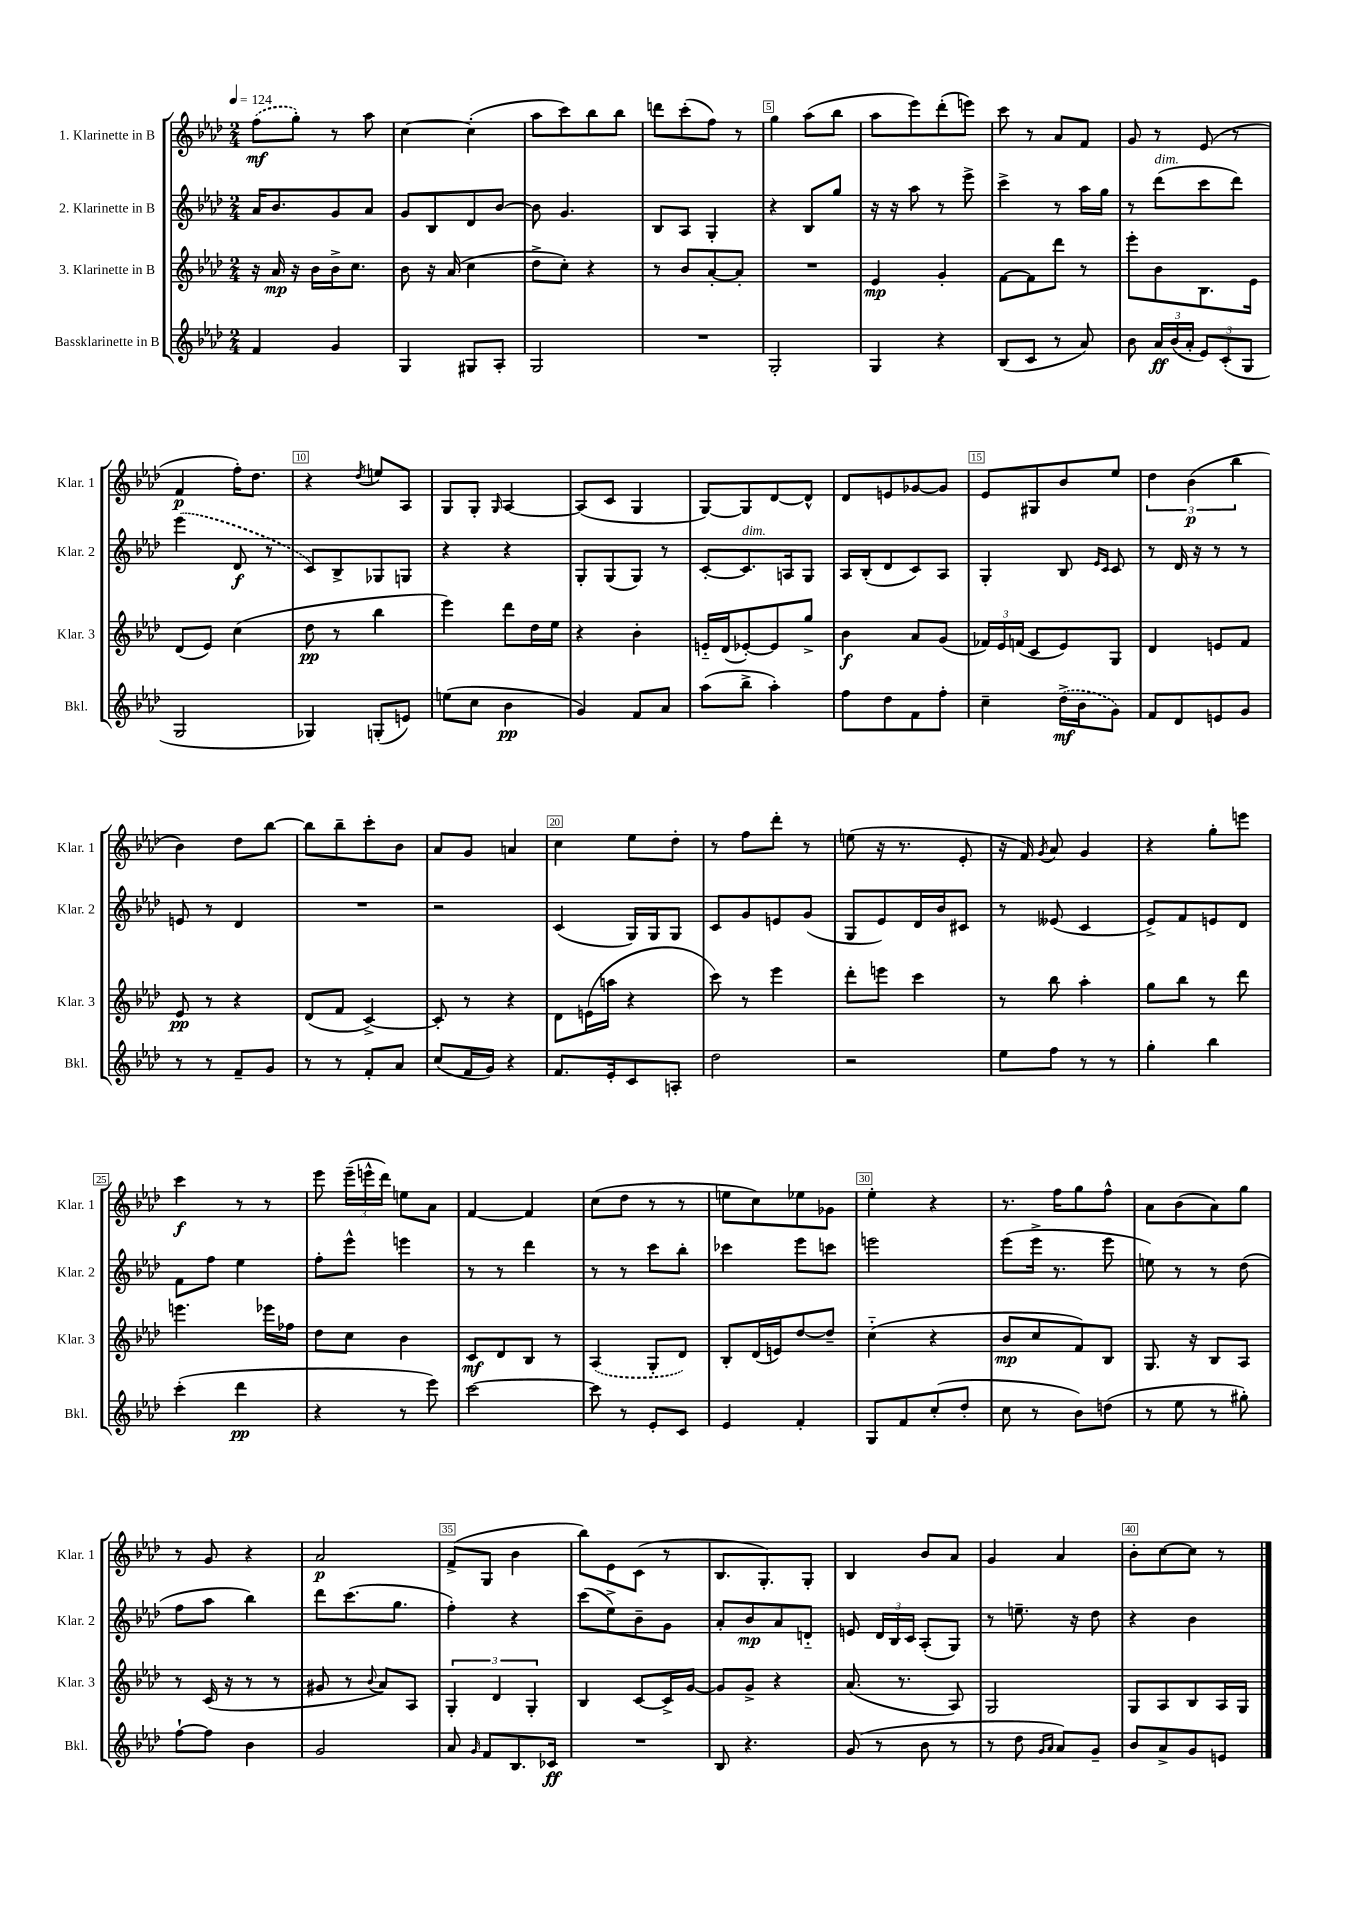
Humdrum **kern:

**kern	**dynam	**kern	**dynam	**kern	**dynam	**kern	**dynam
*part4	*part4	*part3	*part3	*part2	*part2	*part1	*part1
*staff4	*staff4	*staff3	*staff3	*staff2	*staff2	*staff1	*staff1
*I"Bassklarinette in B	*	*I"3. Klarinette in B	*	*I"2. Klarinette in B	*	*I"1. Klarinette in B	*
*I'Bkl.	*	*I'Klar. 3	*	*I'Klar. 2	*	*I'Klar. 1	*
*clefG2	*	*clefG2	*	*clefG2	*	*clefG2	*
*k[b-e-a-d-]	*	*k[b-e-a-d-]	*	*k[b-e-a-d-]	*	*k[b-e-a-d-]	*
*M2/4	*	*M2/4	*	*M2/4	*	*M2/4	*
*MM124	*	*MM124	*	*MM124	*	*MM124	*
=1	=1	=1	=1	=1	=1	=1	=1
4f/	.	16r	.	16a-/KL	.	(8ff\L	mf
.	.	16a-/	mp	8.b-/	.	.	.
.	.	16r	.	.	.	8gg'\J)	.
.	.	16b-\LL	.	.	.	.	.
4g/	.	16b-^\J	.	8g/	.	8r	.
.	.	8.cc\J	.	.	.	.	.
.	.	.	.	8a-/J	.	8aa-\	.
=2	=2	=2	=2	=2	=2	=2	=2
4G/	.	8b-\	.	8g/L	.	[4cc\	.
.	.	16r	.	8B-/	.	.	.
.	.	(16a-/	.	.	.	.	.
8G#X/L	.	4cc\	.	8d-/	.	(4cc'\]	.
8A-'/J	.	.	.	[8b-/J	.	.	.
=3	=3	=3	=3	=3	=3	=3	=3
2G/	.	8dd-^\L	.	8b-\]	.	8aa-\L	.
.	.	8cc'\J)	.	4.g/	.	8ccc\)	.
.	.	4r	.	.	.	8bb-\	.
.	.	.	.	.	.	8bb-\J	.
=4	=4	=4	=4	=4	=4	=4	=4
2r	.	8r	.	8B-/L	.	8dddn\L	.
.	.	8b-/L	.	8A-/J	.	(8ccc'\	.
.	.	[8a-'/	.	4G'/	.	8ff\J)	.
.	.	8a-'/J]	.	.	.	8r	.
=5	=5	=5	=5	=5	=5	=5	=5
2G'/	.	2r	.	4r	.	4gg\	.
.	.	.	.	8B-/L	.	(8aa-\L	.
.	.	.	.	8gg/J	.	8bb-\J	.
=6	=6	=6	=6	=6	=6	=6	=6
4G/	.	4e-/	mp	16r	.	8aa-\L	.
.	.	.	.	16r	.	.	.
.	.	.	.	8aa-\	.	8eee-\)	.
4r	.	4g'/	.	8r	.	(8ddd-'\	.
.	.	.	.	8eee-^\	.	8eeen\J)	.
=7	=7	=7	=7	=7	=7	=7	=7
(8B-/L	.	[8f\L	.	4ccc^\	.	8ccc\	.
8c/J	.	8f\]	.	.	.	8r	.
8r	.	8ddd-\J	.	8r	.	8a-/L	.
8a-/)	.	8r	.	16aa-\LL	.	8f/J	.
.	.	.	.	16gg\JJ	.	.	.
=8	=8	=8	=8	=8	=8	=8	=8
8b-\	.	8eee-'\L	.	8r	.	8g/	.
!	!	!	!	!LO:TX:a:i:t=dim.	!	!	!
24a-/LL	ff	8b-\	.	(8ddd-\L	.	8r	.
(24b-/	.	.	.	.	.	.	.
24a-'/JJ	.	.	.	.	.	.	.
12e-/L)	.	8.B-\	.	8ccc\	.	(8e-/	.
(12c'/	.	.	.	.	.	.	.
.	.	.	.	8ddd-\J)	.	8r	.
12G/J	.	.	.	.	.	.	.
.	.	16e-\Jk	.	.	.	.	.
!!LO:LB:g=z
=9	=9	=9	=9	=9	=9	=9	=9
2G/	.	(8d-/L	.	(4eee-\	.	4f/	p
.	.	8e-/J)	.	.	.	.	.
.	.	(4cc\	.	8d-/	f	16ff'\KL)	.
.	.	.	.	.	.	8.dd-\J	.
.	.	.	.	8r	.	.	.
=10	=10	=10	=10	=10	=10	=10	=10
4G-X/)	.	8dd-\	pp	8c/L)	.	4r	.
.	.	8r	.	8B-^/	.	.	.
.	.	.	.	.	.	8qdd-/	.
(8Gn'/L	.	4bb-\	.	8G-X/	.	8een/L	.
8en/J)	.	.	.	8Gn/J	.	8A-/J	.
=11	=11	=11	=11	=11	=11	=11	=11
(8een\L	.	4eee-\)	.	4r	.	8G/L	.
8cc\J	.	.	.	.	.	8G'/J	.
.	.	.	.	.	.	16qqG/	.
4b-\	pp	8ddd-\L	.	4r	.	[4A-/	.
.	.	16dd-\L	.	.	.	.	.
.	.	16ee-\JJ	.	.	.	.	.
=12	=12	=12	=12	=12	=12	=12	=12
4g/)	.	4r	.	8G'/L	.	(8A-/L]	.
.	.	.	.	(8G/	.	8c/J	.
8f/L	.	4b-'\	.	8G/J)	.	4G/	.
8a-/J	.	.	.	8r	.	.	.
=13	=13	=13	=13	=13	=13	=13	=13
(8aa-\L	.	16en/LL	.	[8c'/L	.	[8G/L)	.
.	.	(16d-/J	.	.	.	.	.
!	!	!	!	!LO:TX:a:i:t=dim.	!	!	!
8bb-^\J	.	[8e-X'/)	.	8.c/]	.	8G/]	.
4aa-'\)	.	8e-/]	.	.	.	[8d-/	.
.	.	.	.	16An/k	.	.	.
.	.	8gg^/J	.	8G/J	.	8d-^^/J]	.
=14	=14	=14	=14	=14	=14	=14	=14
8ff\L	.	4b-\	f	16A-/LL	.	8d-/L	.
.	.	.	.	(16B-'/J	.	.	.
8dd-\	.	.	.	8d-/	.	8en/	.
8f\	.	8a-/L	.	8c/)	.	[8g-X/	.
8ff'\J	.	(8g/J	.	8A-/J	.	8g-/J]	.
=15	=15	=15	=15	=15	=15	=15	=15
4cc~\	.	24f-X/LL)	.	4G'/	.	8e-/L	.
.	.	24e-/	.	.	.	.	.
.	.	(24fn/JJ	.	.	.	.	.
.	.	8c/L	.	.	.	8G#X/	.
(16dd-^\LL	mf	8e-/)	.	8B-/	.	8b-/	.
16b-\J	.	.	.	.	.	.	.
.	.	.	.	16qqe-/LL	.	.	.
.	.	.	.	16qqc/JJ	.	.	.
8g\J)	.	8G/J	.	8c/	.	8ee-/J	.
=16	=16	=16	=16	=16	=16	=16	=16
8f/L	.	4d-/	.	8r	.	6dd-\	.
8d-/	.	.	.	16d-/	.	.	.
.	.	.	.	.	.	(6b-\	p
.	.	.	.	16r	.	.	.
8en/	.	8en/L	.	8r	.	.	.
.	.	.	.	.	.	6bb-\	.
8g/J	.	8f/J	.	8r	.	.	.
!!LO:LB:g=z
=17	=17	=17	=17	=17	=17	=17	=17
8r	.	8e-/	pp	8en/	.	4b-\)	.
8r	.	8r	.	8r	.	.	.
8f~/L	.	4r	.	4d-/	.	8dd-\L	.
8g/J	.	.	.	.	.	[8bb-\J	.
=18	=18	=18	=18	=18	=18	=18	=18
8r	.	(8d-/L	.	2r	.	8bb-\L]	.
8r	.	8f/J	.	.	.	8bb-~\	.
8f'/L	.	[4c^/)	.	.	.	8ccc'\	.
8a-/J	.	.	.	.	.	8b-\J	.
=19	=19	=19	=19	=19	=19	=19	=19
(8cc/L	.	8c'/]	.	2r	.	8a-/L	.
16f/L	.	8r	.	.	.	8g/J	.
16g/JJ)	.	.	.	.	.	.	.
4r	.	4r	.	.	.	4an/	.
=20	=20	=20	=20	=20	=20	=20	=20
8.f/L	.	8d-\L	.	(4c/	.	4cc\	.
.	.	(16en\L	.	.	.	.	.
16e-'/k	.	16aan\JJ	.	.	.	.	.
8c/	.	4r	.	16G/LL)	.	8ee-\L	.
.	.	.	.	16G/J	.	.	.
8An'/J	.	.	.	8G/J	.	8dd-'\J	.
=21	=21	=21	=21	=21	=21	=21	=21
2dd-\	.	8ccc\)	.	8c/L	.	8r	.
.	.	8r	.	8g/	.	8ff\L	.
.	.	4eee-\	.	8en/	.	8ddd-'\J	.
.	.	.	.	(8g/J	.	8r	.
=22	=22	=22	=22	=22	=22	=22	=22
2r	.	8ddd-'\L	.	8G/L	.	(8een\	.
.	.	8eeen\J	.	8e-/)	.	16r	.
.	.	.	.	.	.	8.r	.
.	.	4ccc\	.	16d-/L	.	.	.
.	.	.	.	16b-/J	.	.	.
.	.	.	.	8c#X/J	.	8e-'/	.
=23	=23	=23	=23	=23	=23	=23	=23
8ee-\L	.	8r	.	8r	.	16r	.
.	.	.	.	.	.	16f/)	.
.	.	.	.	.	.	8qg/	.
8ff\J	.	8bb-\	.	(8e--X/	.	8a-/	.
8r	.	4aa-'\	.	4c/	.	4g/	.
8r	.	.	.	.	.	.	.
=24	=24	=24	=24	=24	=24	=24	=24
4gg'\	.	8gg\L	.	8e-^/L)	.	4r	.
.	.	8bb-\J	.	8f/	.	.	.
4bb-\	.	8r	.	8en/	.	8gg'\L	.
.	.	8ddd-\	.	8d-/J	.	8eeen\J	.
!!LO:LB:g=z
=25	=25	=25	=25	=25	=25	=25	=25
(4ccc'\	.	4.eeen\	.	8f\L	.	4ccc\	f
.	.	.	.	8ff\J	.	.	.
4ddd-\	pp	.	.	4ee-\	.	8r	.
.	.	16eee-X\LL	.	.	.	8r	.
.	.	16ff-X\JJ	.	.	.	.	.
=26	=26	=26	=26	=26	=26	=26	=26
4r	.	8dd-\L	.	8ff'\L	.	8eee-\	.
.	.	8cc\J	.	8eee-^^\J	.	(24eee-~\LL	.
.	.	.	.	.	.	24eeen^^\	.
.	.	.	.	.	.	24ddd-\JJ)	.
8r	.	4b-\	.	4eeen\	.	8een\L	.
8eee-\)	.	.	.	.	.	8a-\J	.
=27	=27	=27	=27	=27	=27	=27	=27
[2ccc\	.	8c/L	mf	8r	.	[4f/	.
.	.	8d-/	.	8r	.	.	.
.	.	8B-/J	.	4ddd-\	.	4f/]	.
.	.	8r	.	.	.	.	.
=28	=28	=28	=28	=28	=28	=28	=28
8ccc\]	.	(4A-/	.	8r	.	(8cc\L	.
8r	.	.	.	8r	.	8dd-\J	.
8e-'/L	.	8G'/L	.	8ccc\L	.	8r	.
8c/J	.	8d-/J)	.	8bb-'\J	.	8r	.
=29	=29	=29	=29	=29	=29	=29	=29
4e-/	.	8B-'/L	.	4ccc-X\	.	8een\L	.
.	.	(16d-/L	.	.	.	8cc\)	.
.	.	16en/J)	.	.	.	.	.
4f'/	.	[8dd-/	.	8eee-\L	.	8ee-X\	.
.	.	8dd-~/J]	.	8cccn\J	.	8g-X\J	.
=30	=30	=30	=30	=30	=30	=30	=30
8G/L	.	(4cc\	.	2eeen\	.	4ee-'\	.
8f/	.	.	.	.	.	.	.
(8cc'/	.	4r	.	.	.	4r	.
8dd-'/J	.	.	.	.	.	.	.
=31	=31	=31	=31	=31	=31	=31	=31
8cc\	.	8b-/L	mp	(8eee-\L	.	8.r	.
8r	.	8cc/	.	16eee-^\Jk	.	.	.
.	.	.	.	8.r	.	16ff\KL	.
8b-\L)	.	8f/)	.	.	.	8gg\	.
(8ddn\J	.	8B-/J	.	8eee-\	.	8ff^^\J	.
=32	=32	=32	=32	=32	=32	=32	=32
8r	.	8.G/	.	8een\)	.	8a-\L	.
8ee-\	.	.	.	8r	.	(8b-\	.
.	.	16r	.	.	.	.	.
8r	.	8B-/L	.	8r	.	8a-\)	.
8gg#X'\)	.	8A-/J	.	(8dd-\	.	8gg\J	.
!!LO:LB:g=z
=33	=33	=33	=33	=33	=33	=33	=33
[8ff`\L	.	8r	.	8ff\L	.	8r	.
8ff\J]	.	(16c/	.	8aa-\J	.	8g/	.
.	.	16r	.	.	.	.	.
4b-\	.	8r	.	4bb-\)	.	4r	.
.	.	8r	.	.	.	.	.
=34	=34	=34	=34	=34	=34	=34	=34
2g/	.	8g#X/	.	8ddd-\L	.	2a-/	p
.	.	8r	.	(8.ccc\	.	.	.
.	.	8qqb-/	.	.	.	.	.
.	.	8a-/L)	.	.	.	.	.
.	.	.	.	8.gg\J	.	.	.
.	.	8A-/J	.	.	.	.	.
=35	=35	=35	=35	=35	=35	=35	=35
8a-/	.	6G'/	.	4ff'\)	.	(8f^/L	.
16qqg/	.	.	.	.	.	.	.
8f/L	.	.	.	.	.	8G/J	.
.	.	6d-/	.	.	.	.	.
8.B-/	.	.	.	4r	.	4b-\	.
.	.	6G'/	.	.	.	.	.
16c-X/Jk	ff	.	.	.	.	.	.
=36	=36	=36	=36	=36	=36	=36	=36
2r	.	4B-/	.	(8ccc\L	.	8bb-\L)	.
.	.	.	.	8ee-^\)	.	8e-\	.
.	.	[8c/L	.	8b-~\	.	(8c\J	.
.	.	16c^/L]	.	8g\J	.	8r	.
.	.	[16g/JJ	.	.	.	.	.
=37	=37	=37	=37	=37	=37	=37	=37
8B-/	.	8g/L]	.	8a-'/L	.	8.B-/L	.
4.r	.	8g^/J	.	8b-/	mp	.	.
.	.	.	.	.	.	8.G'/)	.
.	.	4r	.	8a-/	.	.	.
.	.	.	.	8dn/J	.	8G'/J	.
=38	=38	=38	=38	=38	=38	=38	=38
(8g/	.	(8.a-/	.	8en/	.	4B-/	.
8r	.	.	.	24d-/LL	.	.	.
.	.	.	.	24B-/	.	.	.
.	.	8.r	.	.	.	.	.
.	.	.	.	24c/JJ	.	.	.
8b-\	.	.	.	(8A-'/L	.	8b-/L	.
8r	.	8A-/)	.	8G/J)	.	8a-/J	.
=39	=39	=39	=39	=39	=39	=39	=39
8r	.	2G/	.	8r	.	4g/	.
8dd-\	.	.	.	8.een~\	.	.	.
16qqg/LL	.	.	.	.	.	.	.
16qqa-/JJ	.	.	.	.	.	.	.
8a-/L)	.	.	.	.	.	4a-/	.
.	.	.	.	16r	.	.	.
8g~/J	.	.	.	8dd-\	.	.	.
=40	=40	=40	=40	=40	=40	=40	=40
8b-/L	.	8G/L	.	4r	.	8b-'\L	.
8a-^/	.	8A-/	.	.	.	[8cc\	.
8g/	.	8B-/	.	4b-\	.	8cc\J]	.
8en/J	.	16A-/L	.	.	.	8r	.
.	.	16G/JJ	.	.	.	.	.
==	==	==	==	==	==	==	==
*-	*-	*-	*-	*-	*-	*-	*-
